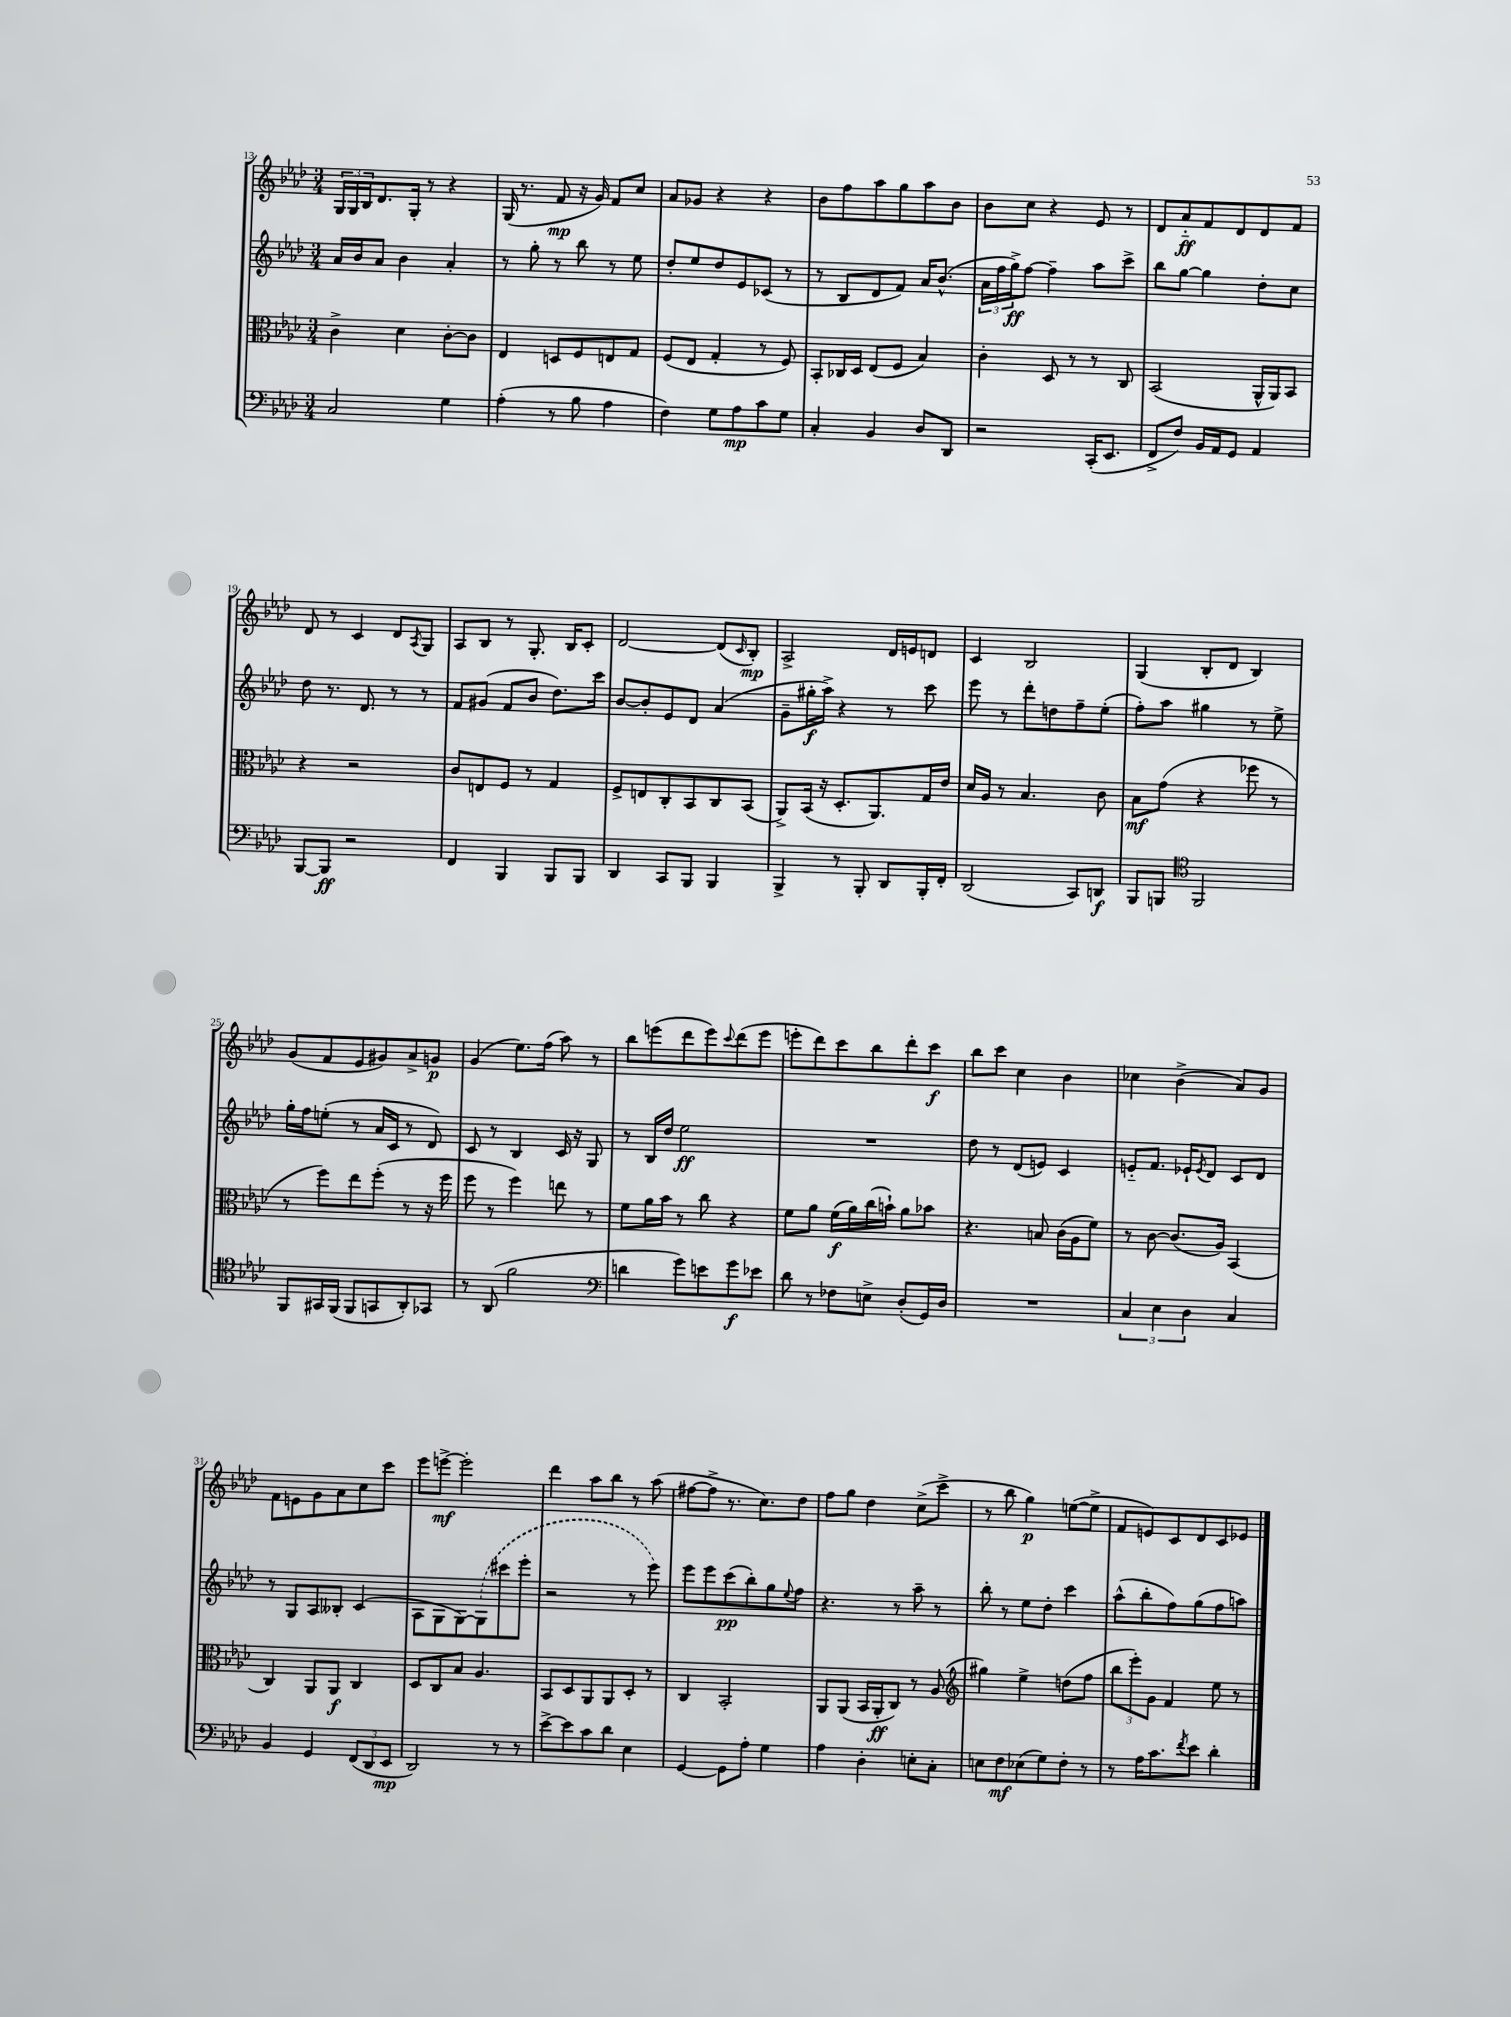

**kern	**kern	**kern	**kern
*staff4	*staff3	*staff2	*staff1
*clefF4	*clefC3	*clefG2	*clefG2
*k[b-e-a-d-]	*k[b-e-a-d-]	*k[b-e-a-d-]	*k[b-e-a-d-]
*M3/4	*M3/4	*M3/4	*M3/4
2C	4c^	16a-	24G
.	.	.	24G
.	.	16b-	.
.	.	.	24B-
.	.	8a-	8.d-
.	4d-	4b-	.
.	.	.	16G'
.	.	.	8r
4G	[8c'	4a-'	4r
.	8c]	.	.
=	=	=	=
(4A-'	4E-	8r	(16G
.	.	.	8.r
.	.	8gg'	.
8r	8D	8r	8f
8B-	8F	8bb-	16r
.	.	.	16g)
4A-	8E	8r	8f
.	8G	8ee-	8cc
=	=	=	=
4F)	(8F	8dd-'	8a-
.	8E-	8ee-	8g-
8G	4G'	8dd-	4r
8A-	.	8e-	.
8c	8r	(8c-	4r
8G	8F)	8r	.
=	=	=	=
4C'	8BB-'	8r	8b-
.	16C-	8B-	8ff
.	16D-	.	.
4BB-	(8E-	8d-	8aa-
.	8F	8f)	8gg
8D-	4B-)	16a-	8aa-
.	.	(8.b-^^	.
8DD-	.	.	8b-
=	=	=	=
2r	4c'	24a-	8b-
.	.	24ff	.
.	.	24gg^)	.
.	.	[8ff	8cc
.	8D-	4ff~]	4r
.	8r	.	.
(16CC'	8r	8aa-	8e-
8.EE-	.	.	.
.	8C	8ccc^	8r
=	=	=	=
8FF^	(2BB-	8bb-	8d-
8F)	.	[8gg	8a-'~
16BB-	.	4gg]	8f
16AA-	.	.	.
8GG	.	.	8d-
4AA-	16AA-^^	8dd-'	8d-
.	16AA-)	.	.
.	8BB-	8cc	8f
=	=	=	=
[8BBB-	4r	8dd-	8d-
8BBB-]	.	8.r	8r
2r	2r	.	4c
.	.	8.d-	.
.	.	8r	8d-
.	.	.	8qA-
.	.	8r	8G
=	=	=	=
4FF	8c	8f	8A-
.	8E	(8g#	8B-
4BBB-	8F	8f	8r
.	8r	8b-	8.G'
8BBB-	4G	8.dd-)	.
.	.	.	16B-
8BBB-	.	.	8c'
.	.	16ccc	.
=	=	=	=
4DD-	8F^	[8b-	[2d-
.	8E	8b-']	.
8CC	8C'	8e-	.
8BBB-	8BB-	8d-	.
4BBB-	8C	(4a-	(8d-]
.	.	.	16qqc
.	(8BB-	.	8B-')
=	=	=	=
4BBB-^	8AA-^)	8g~	2A-^
.	(16BB-	16gg#'	.
.	16r	16aa-^)	.
8r	8.D-'	4r	.
8BBB-'	.	.	.
.	8.AA-)	.	.
8DD-	.	8r	16d-
.	.	.	16e
16BBB-'	16G	8ccc	8d
16FF'	16e-	.	.
=	=	=	=
(2DD-	16d-	8eee-	4c
.	16A-	.	.
.	8r	8r	.
.	4.B-	8ddd-'	2B-
.	.	8dd	.
8CC)	.	8ff~	.
8DD	8c	(8ee-'	.
=	=	=	=
8BBB-	8B-	8ff')	(4G
8BBB	(8g	8aa-	.
*clefC4	*	*	*
2FF	4r	4gg#	8B-'
.	.	.	8d-
.	8ff-	8r	4B-)
.	8r	8ee-^	.
=	=	=	=
8FF	8r	16gg'	(8g
.	.	16ff	.
16GG#	8ff)	(8ee'	8f
(16FF	.	.	.
8FF	8ee-	8r	8e-
8GG	(8ff'	16a-	8g#)
.	.	16c	.
8AA-')	8r	8r	8a-^
8GG-	16r	8d-)	8g
.	16ff	.	.
=	=	=	=
8r	8ff	8c	(4g
(8AA-	8r	8r	.
2f	4ff)	4B-	8.ee-)
.	.	.	(16ff
.	8ee	16c	8aa-)
.	.	16r	.
.	8r	8G	8r
=	=	=	=
*clefF4	*	*	*
4d	8f	8r	8bb-
.	16a-	16B-	(8eee
.	16b-	16dd-	.
8g)	8r	2ee-	8ddd-
8e	8cc	.	8eee)
.	.	.	8qqccc
8g	4r	.	(8ddd-
8e-	.	.	8eee
=	=	=	=
8d-	8f	2.r	8eee'
8r	8a-	.	8ddd-)
8F-	(16f	.	8ccc
.	16a-)	.	.
8E^	(16cc	.	8bb-
.	16b`)	.	.
(8D-'	8a-	.	8ddd-'
16GG)	8b-	.	8ccc
16D-	.	.	.
=	=	=	=
2.r	4.r	8dd-	8bb-
.	.	8r	8ccc
.	.	(8d-	4cc
.	8B	8e)	.
.	(16c	4c	4b-
.	16A-	.	.
.	8f)	.	.
=	=	=	=
6C	8r	8e'~	4cc-
.	[8c	8.f	.
6E-	.	.	.
.	(8.c]	.	(4b-^
.	.	16e-`	.
6D-	.	.	.
.	.	8qe-	.
.	.	8d-	.
.	16A-)	.	.
4C	(4BB-	8c	8a-)
.	.	8d-	8g
=	=	=	=
4BB-	4C)	8r	8f
.	.	8G	8e
4GG	8AA-	8A-	8g
.	8AA-	8B--'	8a-
(12FF	4C	(4c	8cc
12DD-	.	.	.
.	.	.	8ccc
12EE-	.	.	.
=	=	=	=
2DD-)	8D-	8A-	8eee-
.	8C	8G	[8eee^
.	8B-	[8G)	2eee']
.	4.A-	(8G]	.
8r	.	8ccc#	.
8r	.	8eee-'	.
=	=	=	=
[8e-^	8BB-	2r	4ddd-
8e-]	8D-	.	.
8c	8AA-	.	8aa-
8d-	8AA-	.	8bb-
4E-	8D-'	8r	8r
.	8r	8eee-)	(8aa-
=	=	=	=
[4GG	4C	8eee-	[8ff#
.	.	8eee-	8ff#^]
8GG]	2BB-'	(8ccc	8.r
8A-'	.	8bb-')	.
.	.	.	8.cc)
4G	.	8gg	.
.	.	8qqee-	.
.	.	8ff	8dd-
=	=	=	=
4A-	8AA-	4.r	8ff
.	(8AA-	.	8gg
4D-'	16BB-	.	4dd-
.	16AA-'	.	.
.	8C)	8r	.
8E'	8r	8aa-~	(8cc^
8C'	(8A-	8r	8ccc^
=	=	=	=
*	*clefG2	*	*
8E	4gg#)	8bb-'	8r
8F	.	8r	8bb-
(8E-	4ee-^	8ee-	4gg)
8G)	.	8dd-'	.
8F'	(8dd	4ccc	([8ee
8r	8ff	.	8ee^]
=	=	=	=
8r	12bb-	(8aa-^^	8f
.	12eee-')	.	.
16A-	.	8bb-'	8e)
.	12g	.	.
8.c	.	.	.
.	4f	8ff)	8c
8qf	.	.	.
8e-	.	(8gg	8d-
4d-'	8ee-	8ff	8c
.	8r	8aa)	8e-
==	==	==	==
*-	*-	*-	*-
